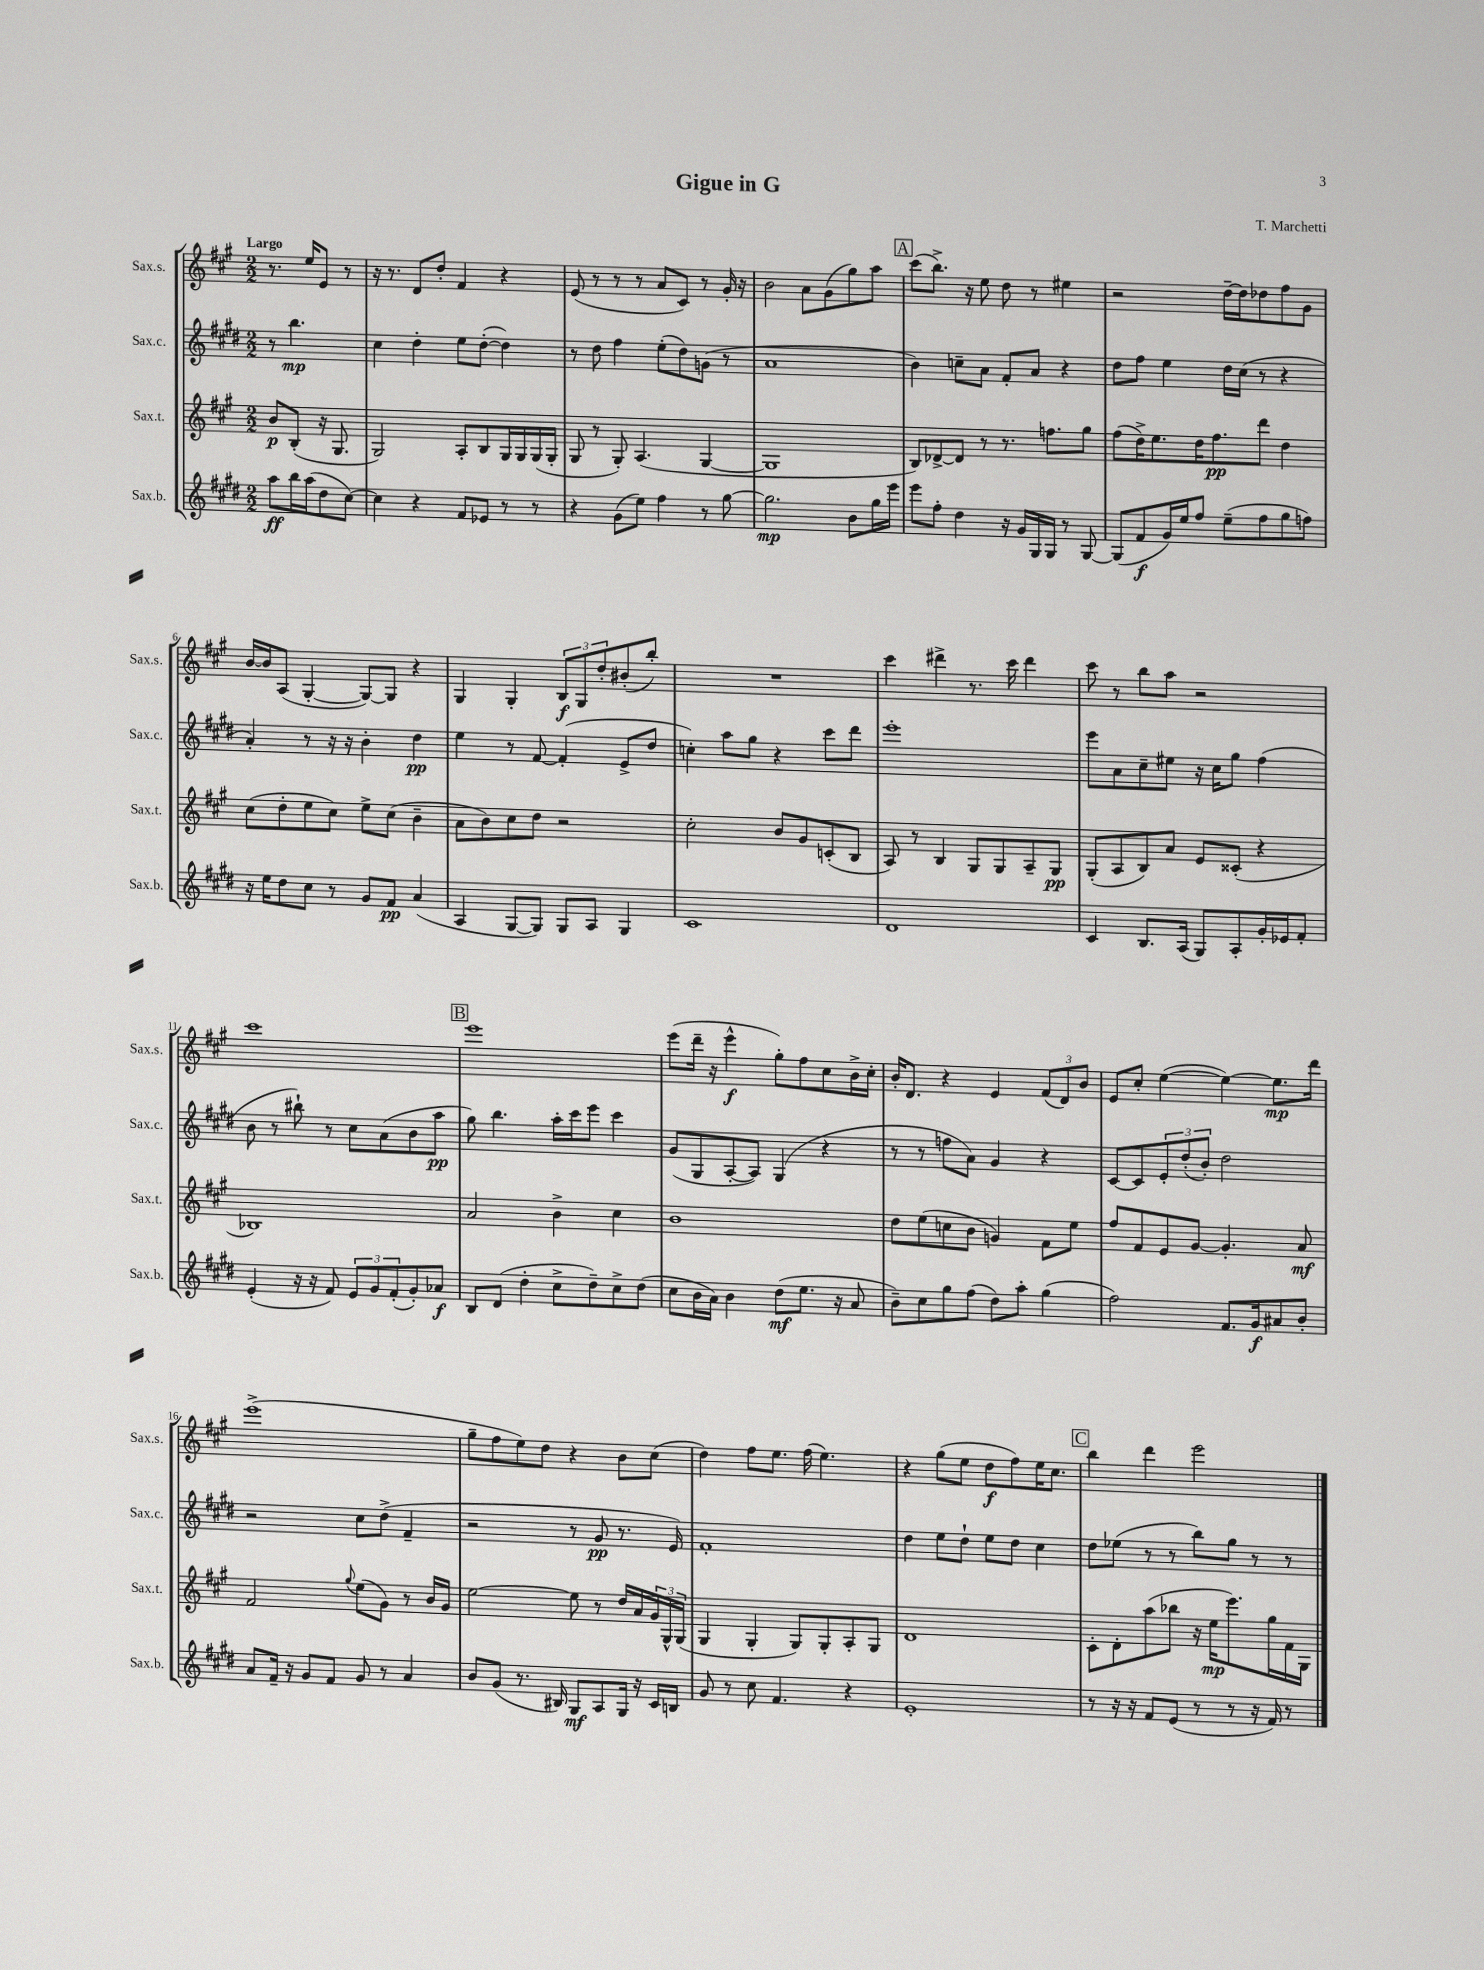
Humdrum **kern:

**kern	**kern	**kern	**kern
*staff4	*staff3	*staff2	*staff1
*clefG2	*clefG2	*clefG2	*clefG2
*k[f#c#g#d#]	*k[f#c#g#]	*k[f#c#g#d#]	*k[f#c#g#]
*M2/2	*M2/2	*M2/2	*M2/2
8aa	8b	8r	8.r
16bb	(8B'	4.bb	.
(16aa	.	.	16ee
8dd#	16r	.	8e
.	8.G#	.	.
[8cc#)	.	.	8r
=	=	=	=
4cc#]	2G#)	4cc#	16r
.	.	.	8.r
4r	.	4dd#'	8d
.	.	.	8dd'
8f#	8A'	8ee	4f#
8e-	8B	([8dd#'	.
8r	16G#	4dd#])	4r
.	16G#	.	.
8r	(16G#	.	.
.	16G#'	.	.
=	=	=	=
4r	8G#	8r	(8e
.	8r	8dd#	8r
(8g#	8G#')	4ff#	8r
8ee)	(4.A	.	8r
4ff#	.	(8ee'	8a
.	.	8dd#)	8c#)
8r	[4G#	(8g	8r
[8gg#	.	8r	16g#'
.	.	.	16r
=	=	=	=
2.gg#]	1G#]	1a	2b
.	.	.	8a
.	.	.	(8g#
8b	.	.	8gg#)
16gg#	.	.	8aa
16eee	.	.	.
=	=	=	=
8eee	8B)	4b)	(8ccc#
8ff#'	[8d-^	.	8.bb^)
4dd#	8d-]	8cc~	.
.	.	.	16r
.	8r	8a	8ee
16r	8.r	8f#'	8dd
16g#	.	.	.
16G#	.	8a	8r
16G#	8.ff	.	.
8r	.	4r	4ee#
[8G#	8gg#	.	.
=	=	=	=
(8G#]	(8ff#	8dd#	2r
8f#	16dd^)	8ff#	.
.	8.ee	.	.
16g#)	.	4ee	.
16ee	.	.	.
8ff#	16dd	.	.
.	8.ff#	.	.
(8ee~	.	16dd#	[16dd~
.	.	(16cc#	16dd]
8ff#	8ddd	8r	8dd-
8gg#	4dd	4r	8ff#
8ff)	.	.	8g#
=	=	=	=
16r	(8cc#	4a')	[16b
16ee	.	.	16b]
8dd#	8dd'	.	(8A
8cc#	8ee	8r	[4G#'
8r	8cc#)	16r	.
.	.	16r	.
8g#	8ee^	4b'	8G#_)
8f#	(8cc#	.	8G#]
(4a	4b~	4dd#	4r
=	=	=	=
4A	8a	4ee	4G#
.	8b)	.	.
[8G#	8cc#	8r	4G#'
8G#])	8dd	[8f#	.
8G#	2r	(4f#']	12B
.	.	.	12G#
8A	.	.	.
.	.	.	12dd'
4G#	.	8e^	(8b#'
.	.	8dd#	8bb')
=	=	=	=
1c#	2cc#'	4cc')	1r
.	.	8aa	.
.	.	8gg#	.
.	8b	4r	.
.	8g#	.	.
.	(8c'	8ccc#	.
.	8B	8ddd#	.
=	=	=	=
1d#	8A)	1eee'	4ccc#
.	8r	.	.
.	4B	.	4ddd#^
.	8G#	.	8.r
.	8G#	.	.
.	.	.	16ccc#
.	8A~	.	4ddd#
.	8G#	.	.
=	=	=	=
4c#	(8G#'	8eee	8ccc#
.	8A	8a	8r
8.B	8B)	8cc#~	8bb
.	8a	8ee#	8aa
(16A	.	.	.
8G#)	8e	16r	2r
.	.	16cc#	.
8A'	(8c##'	8gg#	.
16g#'	4r	(4ff#	.
16e-	.	.	.
8f#'	.	.	.
=	=	=	=
(4e'	1B-)	8b	1ccc#
.	.	8r	.
16r	.	8bb#`)	.
16r	.	.	.
8f#)	.	8r	.
12e	.	8cc#	.
12g#	.	.	.
.	.	(8a	.
(12f#'	.	.	.
8g#')	.	8b	.
8a-	.	8aa	.
=	=	=	=
8B	2a	8gg#)	1eee
(8d#	.	4.bb	.
4dd#'	.	.	.
8cc#^	4b^	16aa'	.
.	.	16ccc#	.
8dd#~)	.	8eee	.
8cc#^	4cc#	4ccc#	.
(8dd#	.	.	.
=	=	=	=
8cc#	1b	(8g#	(8eee
16b	.	8G#	16ddd~
16a)	.	.	16r
4b	.	[8A'	4eee^^
.	.	8A])	.
(8dd#	.	(4G#	8gg#')
8.ee	.	.	8ff#
.	.	4r	8cc#
16r	.	.	.
8a	.	.	16b^
.	.	.	16cc#'
=	=	=	=
8b~)	8dd	8r	16b'
.	.	.	8.d
8cc#	(8ee	8r	.
8gg#	8cc	8ff	4r
(8ff#	8b	8a)	.
8dd#)	4g)	4g#	4e
8aa'	.	.	.
(4gg#	8f#	4r	(12f#
.	.	.	12d)
.	8ee	.	.
.	.	.	12b
=	=	=	=
2ff#)	8ff#	[8c#	8e
.	8f#	8c#]	8cc#'
.	8e	12e'	([4ee
.	.	(12dd#'	.
.	[8g#	.	.
.	.	12b')	.
8.f#	4.g#']	2dd#	4ee_)
16g#	.	.	.
8a#	.	.	8.ee]
8b'	8a	.	.
.	.	.	16ddd
=	=	=	=
8a	2f#	2r	(1eee^
16f#~	.	.	.
16r	.	.	.
8g#	.	.	.
8f#	.	.	.
.	8qqgg#	.	.
8g#	(8ee	8cc#	.
8r	8g#)	(8dd#^	.
4a	8r	4f#~	.
.	16b	.	.
.	16g#	.	.
=	=	=	=
8b	[2ee	2r	8gg#~
(8g#	.	.	8ff#
8.r	.	.	8ee)
.	.	.	8dd
16B#)	.	.	.
8G#	8ee]	8r	4r
8A	8r	8g#	.
16G#	16dd	8.r	8b
16r	16a	.	.
16c#	24g#	.	(8cc#
.	24G#^^	.	.
16B	.	16e)	.
.	(24G#	.	.
=	=	=	=
8g#	4G#	1f#'	4dd)
8r	.	.	.
8cc#	4G#'	.	8ff#
4.f#	.	.	8.ee
.	8G#)	.	.
.	.	.	(16ff#
.	8G#'	.	4.ee)
4r	8A'	.	.
.	8G#	.	.
=	=	=	=
1e'	1d	4dd#	4r
.	.	8ee	(8gg#
.	.	8dd#`	8ee
.	.	8ee	8dd
.	.	8dd#	8ff#)
.	.	4cc#	16ee
.	.	.	8.cc#
=	=	=	=
8r	8c#'	8dd#	4bb
16r	8d'	(8ee-	.
16r	.	.	.
8f#	(8aa	8r	4ddd
(8e	8bb-	8r	.
8r	16r	8bb)	2eee
.	16ee	.	.
8r	8.eee)	8gg#	.
16r	.	8r	.
16f#)	16gg#	.	.
8r	16f#	8r	.
.	16G#	.	.
==	==	==	==
*-	*-	*-	*-
